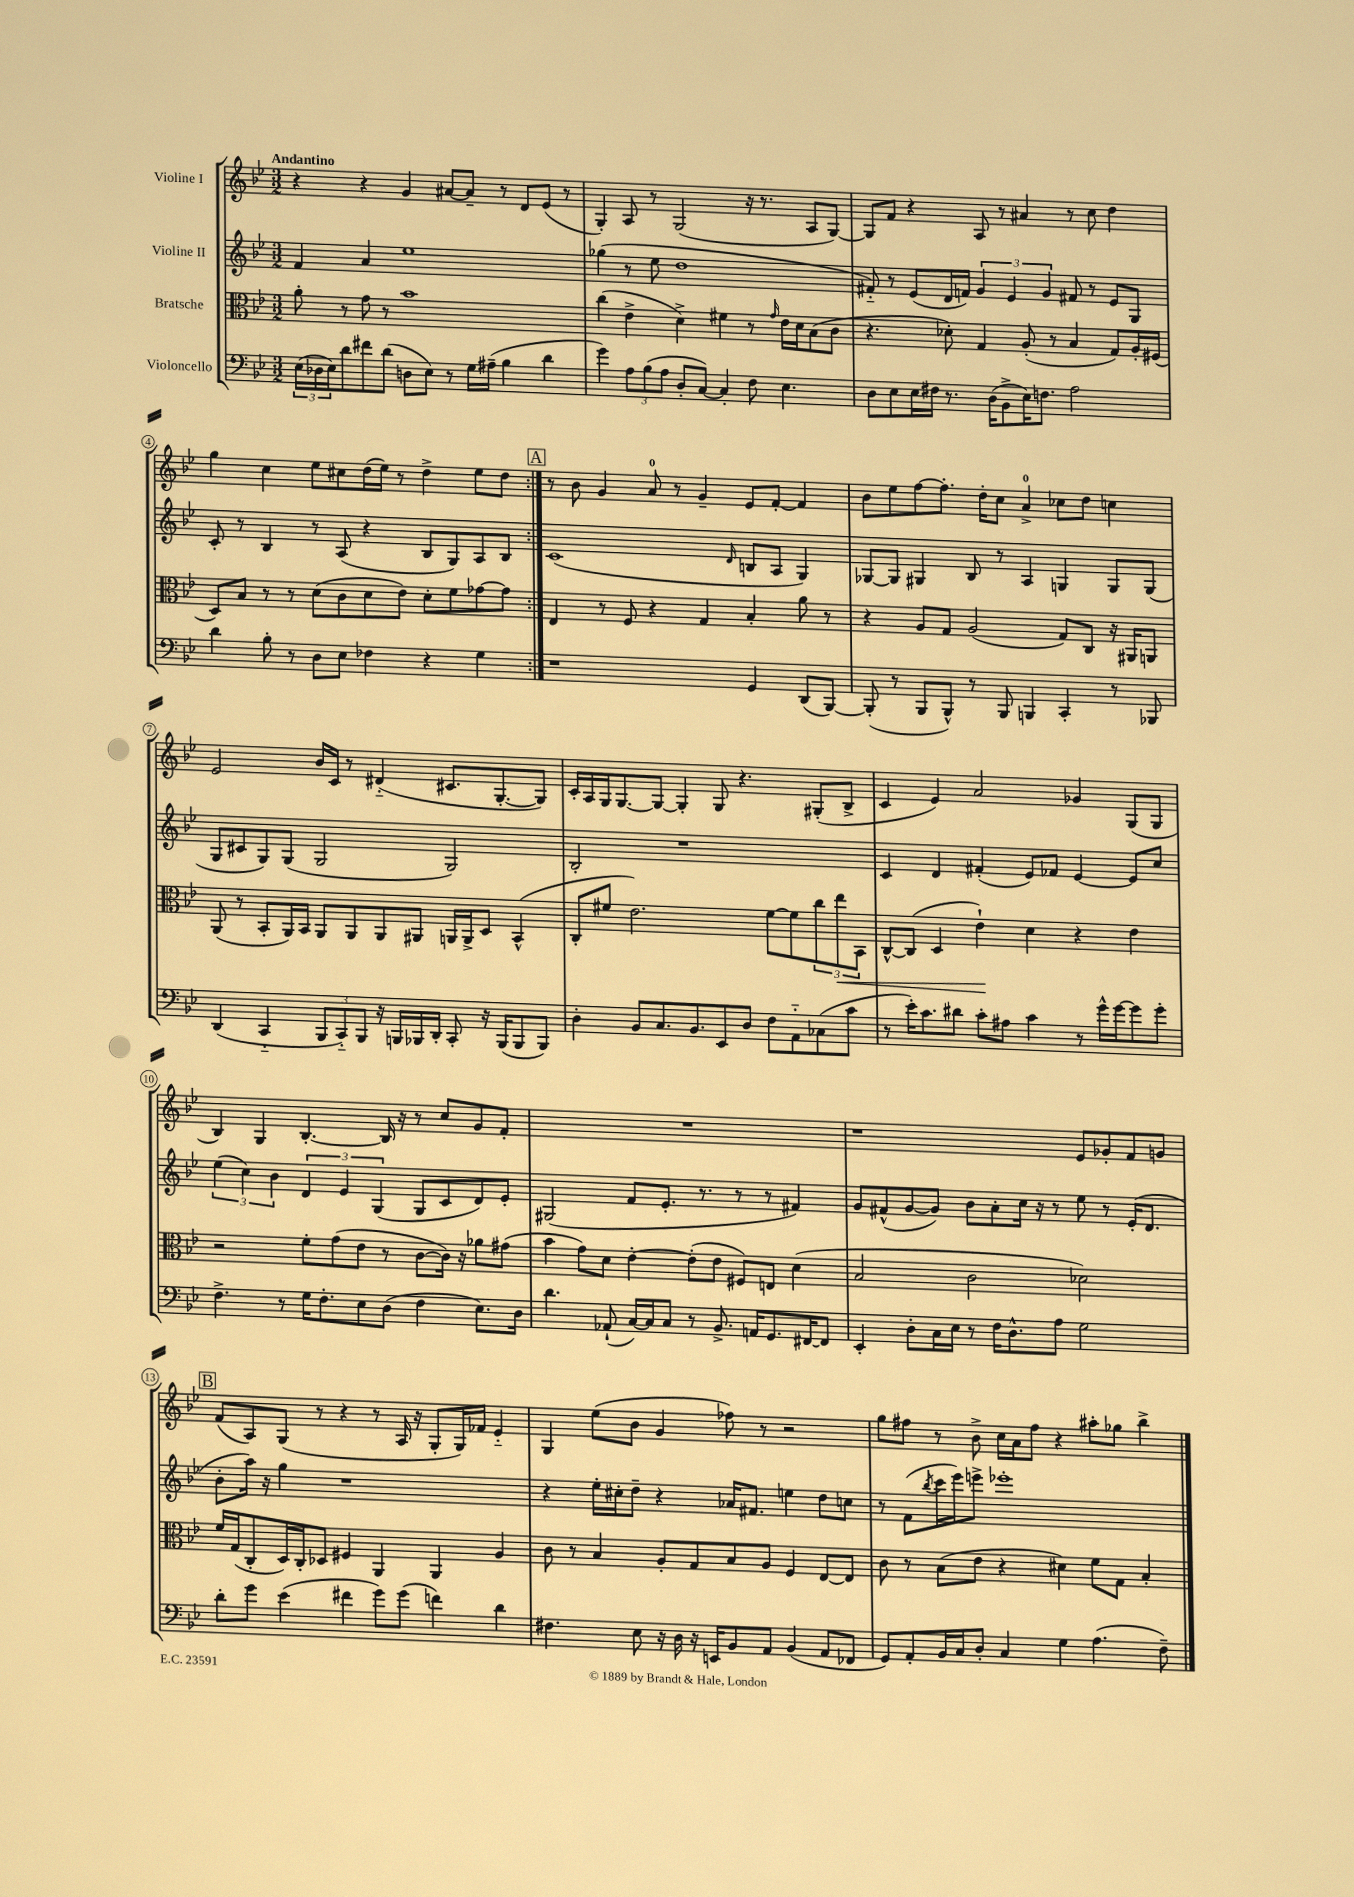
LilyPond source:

<<
\new StaffGroup <<
\new Staff = "s0" \with { instrumentName = "Violine I" } {
    \clef treble \key bes \major \numericTimeSignature \time 3/2 \tempo "Andantino"
    \repeat volta 2 { r4 r4 g'4 ais'8~ ais'8-- r8 d'8 ees'8( r8 |
    g4-.) a8 r8 g2( r16 r8. a8 g8~) |
    g8 f'8 r4 a8 r8 ais'4 r8 c''8 d''4 |
    g''4 c''4 ees''8 cis''8 d''16( ees''16) r8 d''4-> ees''8 d''8 | }
    \mark \markup { \box "A" } r8 bes'8 g'4 a'8-0 r8 g'4-- ees'8 f'8~-. f'4 |
    bes'8 ees''8 f''8~ f''8.-. d''16-. c''8 a'4-0-> ces''8 d''8 c''4 |
    ees'2 bes'16 c'16 r8 dis'4-_( cis'8. g8.~-. g8) |
    c'16-. a16 g16 g8.~ g8~ g4-. g8 r4. gis8-.( bes8-> |
    c'4 ees'4) a'2 ges'4 g8( g8 |
    bes4) g4 bes4.~-. bes16 r16 r8 c''8 g'8 f'8-. |
    R1. |
    r1 ees'8 ges'8-. f'8 g'8 |
    \mark \markup { \box "B" } f'8( a8) g8( r8 r4 r8 a16 r16 g8-. g16) fes'16 ees'4-_ |
    g4 ees''8( bes'8 g'4 fes''8) r8 r2 |
    g''8 fis''8 r8 bes'8-> c''16 a'16 fis''8 r4 ais''8-. ges''8 bes''4-> \bar "|." |
}
\new Staff = "s1" \with { instrumentName = "Violine II" } {
    \clef treble \key bes \major \numericTimeSignature \time 3/2
    \repeat volta 2 { f'4 a'4 ees''1 |
    ges''4( r8 ees''8 d''1 |
    fis'8-_) r8 ees'8( d'16 f'16) \tuplet 3/2 { g'4 ees'4 g'4 } fis'8 r8 ees'8 g8 |
    c'8-. r8 bes4 r8 a8( r4 bes8 g8) a8 bes8 | }
    \mark \markup { \box "A" } c'1( \grace { d'16 } b8 a8 g4) |
    ges8~ ges8 gis4 bes8 r8 a4 g4 g8 g8( |
    g8 cis'8 g8) g8( g2 g2) |
    bes2-. r1 |
    c'4 d'4 fis'4-.( ees'8) fes'8 ees'4~ ees'8 c''8 |
    \tuplet 3/2 { ees''4( c''4) bes'4 } \tuplet 3/2 { d'4 ees'4 g4( } g8 c'8 d'8) ees'8-. |
    gis2( f'8 ees'8.-. r8. r8 r8 fis'4) |
    g'8 fis'8-^( g'8~ g'8) bes'8 a'8-. c''16 r16 r8 ees''8 r8 ees'16-.( d'8. |
    \mark \markup { \box "B" } bes'8-. a''16) r16 g''4 r1 |
    r4 ees''16-. cis''16-. d''8-- r4 aes'16 fis'8. e''4 d''8 c''8 |
    r8 f'8( \acciaccatura { bes''8 } c'''16 ees'''16) e'''8-> ees'''1-. \bar "|." |
}
\new Staff = "s2" \with { instrumentName = "Bratsche" } {
    \clef alto \key bes \major \numericTimeSignature \time 3/2
    \repeat volta 2 { a'8-. r8 g'8 r8 bes'1 |
    c''4( ees'4-> d'4->) fis'4 r8 \grace { g'16 } ees'16 d'16 bes8( c'8 |
    r4. des'8-.) g4 a8-.( r8 bes4 g8) a16-. fis16( |
    d8) bes8 r8 r8 d'8( c'8 d'8 ees'8) d'8-. f'8 ges'8~ ges'8 | }
    \mark \markup { \box "A" } ees4 r8 f8 r4 g4 bes4-. a'8 r8 |
    r4 a8 g8 a2( g8) c8 r16 ais,16 a,8 |
    a,8( r8 bes,8-. a,16) bes,16 a,8 a,8 a,8 ais,8 a,16 a,16-> d8 bes,4-^( |
    c8-. fis'8 ees'2.) fis'8~ fis'8 \tuplet 3/2 { c''8 ees''8\< bes,8 } |
    c8~-^ c8( d4 ees'4-!\!) d'4 r4 ees'4 |
    r2 f'8-. g'8( ees'8 r8 c'8~ c'16) r16 aes'8 gis'8( |
    bes'4 g'8) d'8 ees'4~-. ees'8-.( ees'8 fis8) e8 d'4( |
    bes2 c'2 des'2) |
    \mark \markup { \box "B" } f'16 g16( c8-. d16) c16-. des8 fis4 a,4 a,4 a4 |
    c'8 r8 bes4 a8-. g8 bes8 a8 f4 ees8~ ees8 |
    c'8 r8 bes8( ees'8 r4 dis'4) f'8 g8 bes4-. \bar "|." |
}
\new Staff = "s3" \with { instrumentName = "Violoncello" } {
    \clef bass \key bes \major \numericTimeSignature \time 3/2
    \repeat volta 2 { \tuplet 3/2 { ees16( des16 ees16) } d'8 fis'8 d'8( d8 ees8) r8 g16 ais16--( bes4 d'4 |
    g'4) \tuplet 3/2 { a8 bes8( a8 } d8-. c8~) c4-. f8 ees4. |
    d8 ees8 ees16 fis16 r8. d16( bes,8-> ees16) f8. a2 |
    d'4 bes8-. r8 d8 ees8 fes4 r4 g4 | }
    \mark \markup { \box "A" } r1 g,4 d,8( bes,,8~) |
    bes,,8-.( r8 bes,,8 bes,,8-^) r8 bes,,8 b,,4 c,4-. r8 bes,,8 |
    d,4( c,4-_ \tuplet 3/2 { bes,,8 c,8-_) bes,,8 } r16 b,,16 bes,,16 d,16-. c,8-. r16 bes,,16( bes,,8 bes,,8) |
    d4-. bes,8 c8. bes,8. ees,8 d8 f8 a,8-_ ces8( c'8 |
    r8 ees'16-.) c'8. dis'8 c'8-. ais8 c'4 r8 g'16-^ g'16~ g'8 g'8-. |
    f4.-> r8 g16 f8.-. ees8 d8( f4 ees8.) d16 |
    d'4. aes,8-!( c16~) c16 c8 r8 bes,8.-> a,16 g,8. fis,16~ fis,8 |
    ees,4-. d8-. c16 ees16 r8 f16 d8.-^ a8 g2 |
    \mark \markup { \box "B" } d'8-. g'8 ees'4( fis'4 g'8) g'8( f'4) d'4 |
    fis4. ees8 r16 d16 r16 e,16 bes,8 a,8 bes,4( a,8 fes,8 |
    g,8) a,8-. bes,16 c16 d8-. c4 g4 a4.( f8--) \bar "|." |
}
>>
>>
\layout { \context { \Score \override BarNumber.stencil = #(make-stencil-circler 0.1 0.3 ly:text-interface::print) } }
